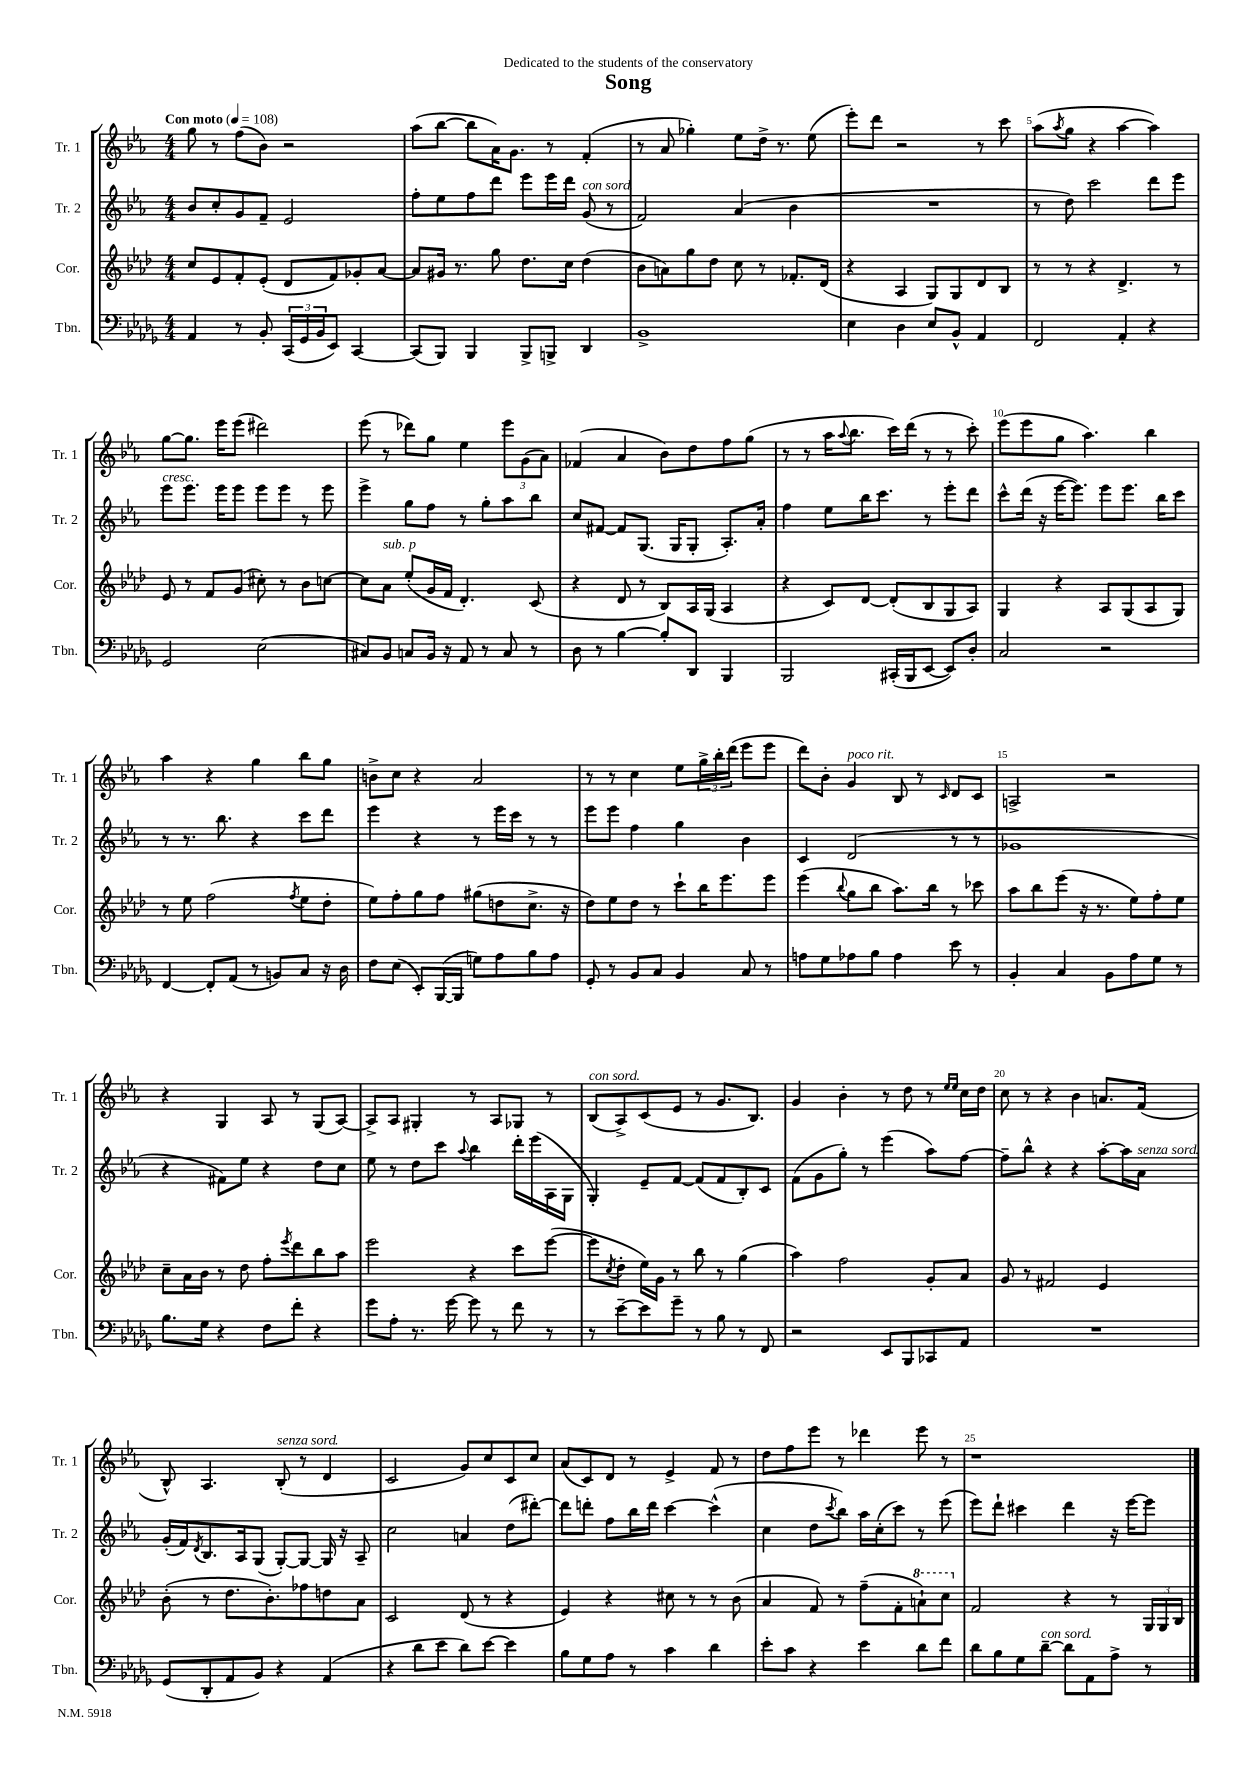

**kern	**kern	**kern	**kern
*staff4	*staff3	*staff2	*staff1
*clefF4	*clefG2	*clefG2	*clefG2
*k[b-e-a-d-g-]	*k[b-e-a-d-]	*k[b-e-a-]	*k[b-e-a-]
*M4/4	*M4/4	*M4/4	*M4/4
*MM108	*MM108	*MM108	*MM108
4AA-	8cc	8b-	8gg
.	8e-	8cc'	8r
8r	8f'	8g	(8ff
8BB-'	(8e-'	8f~	8b-)
(24CC	8d-	2e-	2r
24GG-	.	.	.
24BB-	.	.	.
8EE-)	8f)	.	.
[4CC	8g-'	.	.
.	[8a-	.	.
=	=	=	=
(8CC]	8a-]	8ff'	(8aa-
8BBB-)	16g#	8ee-	[8bb-
.	8.r	.	.
4BBB-	.	8ff	8bb-]
.	8gg	8ddd	16a-)
.	.	.	8.g
8BBB-^	8.dd-	8eee-	.
8BBB^	.	16eee-	8r
.	16cc	16ddd	.
4DD-	(4dd-	(8g	(4f'
.	.	8r	.
=	=	=	=
1BB-^	8b-	2f)	8r
.	8a)	.	8a-
.	8gg	.	4gg-')
.	8dd-	.	.
.	8cc	(4a-	8ee-
.	8r	.	16dd^
.	.	.	8.r
.	8.f-'	4b-	.
.	.	.	(8ee-
.	(16d-	.	.
=	=	=	=
4E-	4r	1r	8eee-')
.	.	.	8ddd
4D-	4A-	.	2r
8E-	8G)	.	.
8BB-^^	8G	.	.
4AA-	8d-	.	8r
.	8B-	.	8ccc
=	=	=	=
2FF	8r	8r	(8aa-
.	.	.	8qaa-
.	8r	8dd)	8gg
.	4r	2ccc	4r
4AA-'	4.d-^	.	[4aa-
4r	.	8ddd	4aa-])
.	8r	8eee-	.
=	=	=	=
2GG-	8e-	8eee-	[8gg
.	8r	8.eee-	8.gg]
.	8f	.	.
.	.	16eee-	16eee-
.	(8g	8eee-	(8eee-
(2E-	8cc#')	8eee-	2ddd#)
.	8r	8eee-	.
.	8b-	8r	.
.	[8cc	8eee-	.
=	=	=	=
8C#)	8cc]	4eee-^	(8eee-
8BB-	8a-	.	8r
8C	(8ee-'	8gg	8ddd-)
16BB-	16g	8ff	8gg
16r	16f	.	.
8AA-	4.d-')	8r	4ee-
8r	.	8gg'	.
8C	.	8aa-	12eee-
.	.	.	(12g
8r	(8c	8bb-	.
.	.	.	12a-)
=	=	=	=
8D-	4r	8cc	(4f-
8r	.	[8f#	.
[4B-	8d-	8f#]	4a-
.	8r	(8.G	.
8B-']	8B-)	.	8b-)
.	.	16G	.
8DD-	16A-	8G'	8dd
.	(16G	.	.
4BBB-	4A-	8.A-')	8ff
.	.	.	(8gg
.	.	16a-'	.
=	=	=	=
2BBB-	4r	4ff	8r
.	.	.	8r
.	8c)	8ee-	16aa-
.	.	.	8qqaa-
.	.	.	8.bb-
.	[8d-	16bb-	.
.	.	8.ccc	.
(16CC#'	(8d-']	.	16ccc)
16BBB-	.	.	(16ddd
[8EE-	8B-	8r	8r
8EE-])	8G	8eee-'	8r
8D-'	8A-)	8ddd	8ccc')
=	=	=	=
2C	4G	8ccc^^	(8eee-
.	.	(16ddd	8eee-
.	.	16r	.
.	4r	[16eee-	8gg
.	.	8.eee-])	.
.	.	.	4.aa-)
2r	8A-	8eee-	.
.	(8G	8.eee-	.
.	8A-	.	4bb-
.	.	16bb-	.
.	8G)	8ccc	.
=	=	=	=
[4FF	8r	8r	4aa-
.	8ee-	8.r	.
8FF']	(2ff	.	4r
.	.	8.bb-	.
(8AA-	.	.	.
8r	.	4r	4gg
8BB)	.	.	.
.	8qff	.	.
8C	8ee-	8ccc	8bb-
16r	8dd-'	8ddd	8gg
16D-	.	.	.
=	=	=	=
8F	8ee-)	4eee-	8b^
(8E-	8ff'	.	8cc
8EE-')	8gg	4r	4r
([16BBB-	8ff	.	.
16BBB-]	.	.	.
8G)	(8gg#	8r	2a-
8A-	8dd	16eee-	.
.	.	16ccc	.
8B-	8.cc^	8r	.
8A-	.	8r	.
.	16r	.	.
=	=	=	=
8GG-'	8dd-)	8eee-	8r
8r	8ee-	8eee-	8r
8BB-	8dd-	4ff	4cc
8C	8r	.	.
4BB-	8ccc`	4gg	8ee-
.	16bb-	.	24gg^
.	.	.	24bb-'
.	8.eee-	.	.
.	.	.	(24ddd
8C	.	4b-	8eee-
8r	8eee-	.	8eee-
=	=	=	=
8A	(4eee-	4c	8ddd)
8G-	.	.	8b-'
.	8qqbb-	.	.
8A-	8gg	(2d	4g
8B-	8bb-	.	.
4A-	8.aa-)	.	8B-
.	.	.	8r
.	16bb-	.	.
.	.	.	16qqc
8e-	8r	8r	8d
8r	8ccc-	8r	8c
=	=	=	=
4BB-'	8aa-	1g-	2A^
.	8bb-	.	.
4C	(8eee-	.	.
.	16r	.	.
.	8.r	.	.
8BB-	.	.	2r
8A-	8ee-)	.	.
8G-	8ff'	.	.
8r	8ee-	.	.
=	=	=	=
8.B-	8cc~	4r	4r
.	16a-	.	.
16G-	16b-	.	.
4r	8r	8f#)	4G
.	8dd-	8ee-	.
8F	8ff'	4r	8A-
.	8qeee-	.	.
8f'	8ddd-	.	8r
4r	8bb-	8dd	(8G
.	8aa-	8cc	[8A-)
=	=	=	=
8g-	2eee-	8ee-	8A-^]
8A-'	.	8r	8A-
8.r	.	8dd	4G#'
.	.	8ccc	.
[16g-	.	.	.
.	.	8qqaa-	.
8g-]	4r	4bb-	8r
8r	.	.	8A-
8f	8ccc	16ddd'	8G-
.	.	(16eee-	.
8r	([8eee-	16A-	8r
.	.	16G	.
=	=	=	=
8r	8eee-]	4G')	(8B-
.	8qcc	.	.
[8e-~	8dd-'	.	8A-^)
8e-]	16ee-)	8e-~	(8c
.	16g	.	.
8g-~	8r	[8f	8e-
8r	8bb-	(8f]	8r
8B-	8r	8f	8.g
8r	(4gg	8B-')	.
.	.	.	8.B-)
8FF	.	8c	.
=	=	=	=
2r	4aa-)	(8f	4g
.	.	8g	.
.	2ff	8gg')	4b-'
.	.	8r	.
8EE-	.	(4eee-	8r
8BBB-	.	.	8dd
8CC-	8g'	8aa-)	8r
.	.	.	16qqee-
.	.	.	16qqee-
8AA-	8a-	[8ff	16cc
.	.	.	16dd
=	=	=	=
1r	8g	8ff~]	8cc
.	8r	8bb-^^	8r
.	2f#	4r	4r
.	.	4r	4b-
.	4e-	[8aa-'	8.a
.	.	16aa-]	.
.	.	16a-	(16f
=	=	=	=
(8GG-	(8b-'	(16g'	8B-^^)
.	.	16f)	.
.	.	8qd	.
8DD-'	8r	8.B-	4.A-
8AA-	8.dd-	.	.
.	.	16A-	.
8BB-)	.	(8G	.
.	8.b-')	.	.
4r	.	[8G')	(8B-'
.	8ff-	8G_	8r
(4AA-	8dd	16G]	4d
.	.	16r	.
.	8a-	8A-~	.
=	=	=	=
4r	2c	2cc	2c
8d-	.	.	.
8e-	.	.	.
8d-)	(8d-	4a	8g)
[8e-	8r	.	8cc
4e-]	4r	(8dd	8c
.	.	[8ddd#')	8cc
=	=	=	=
8B-	4e-)	8ddd#]	(8a-
8G-	.	8ddd'	8c)
8A-	4r	8ff	8d
8r	.	16bb-	8r
.	.	16ddd	.
4c	8cc#	[4ccc	4e-^
.	8r	.	.
4d-	8r	(4ccc^^]	8f
.	(8b-	.	8r
=	=	=	=
8e-'	4a-	4cc	8dd
8c	.	.	8ff
4r	8f)	8dd	8eee-
.	.	8qccc	.
.	8r	8bb-)	8r
4e-	(8ff~	16aa-	4ddd-
.	.	(16cc'	.
.	8f'	8ccc)	.
8d-	8aa`)	8r	8eee-
8f	8ccc	(8eee-	8r
=	=	=	=
8d-	2f	8eee-)	1r
8B-	.	8ddd`	.
8G-	.	4ccc#	.
[8d-~	.	.	.
8d-]	4r	4ddd	.
8AA-	.	.	.
8A-^	8r	16r	.
.	.	[16eee-	.
8r	24G	8eee-]	.
.	24G	.	.
.	24B-	.	.
==	==	==	==
*-	*-	*-	*-
